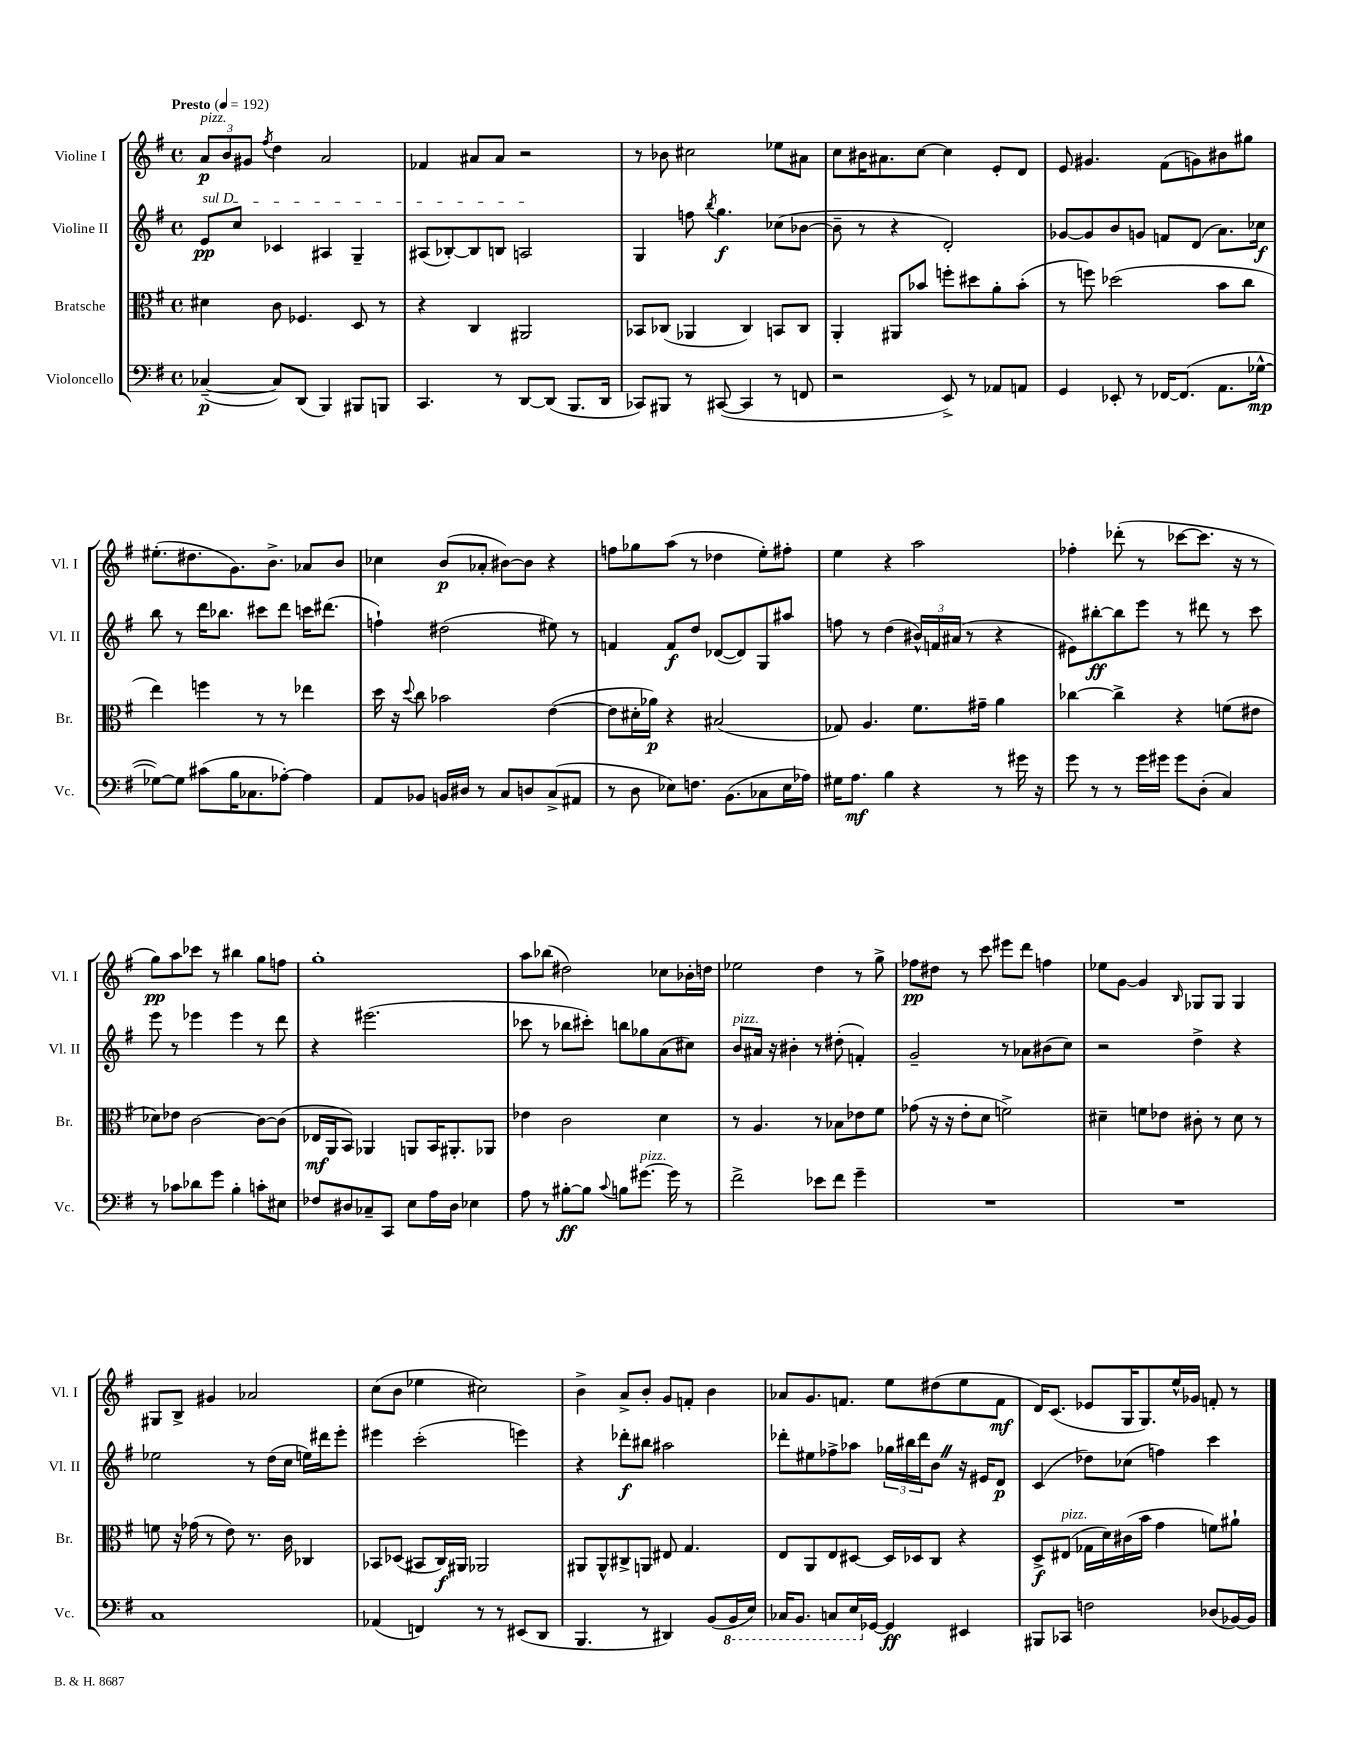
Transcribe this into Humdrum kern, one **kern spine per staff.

**kern	**dynam	**kern	**dynam	**kern	**dynam	**kern	**dynam
*part4	*part4	*part3	*part3	*part2	*part2	*part1	*part1
*staff4	*staff4	*staff3	*staff3	*staff2	*staff2	*staff1	*staff1
*I"Violoncello	*	*I"Bratsche	*	*I"Violine II	*	*I"Violine I	*
*I'Vc.	*	*I'Br.	*	*I'Vl. II	*	*I'Vl. I	*
*clefF4	*	*clefC3	*	*clefG2	*	*clefG2	*
*k[f#]	*	*k[f#]	*	*k[f#]	*	*k[f#]	*
*M4/4	*	*M4/4	*	*M4/4	*	*M4/4	*
*met(c)	*	*met(c)	*	*met(c)	*	*met(c)	*
*MM192	*	*MM192	*	*MM192	*	*MM192	*
=1	=1	=1	=1	=1	=1	=1	=1
!	!	!	!	!	!	!LO:TX:a:B:t=Presto	!
!	!	!	!	!	!	!LO:TX:a:i:t=pizz.	!
!	!	!	!	!LO:TX:a:i:t=sul D	!	!	!
([4C-X~/	p	4d#X\	.	8e/L	pp	12a/L	p
.	.	.	.	.	.	12b/	.
.	.	.	.	8cc/J	.	.	.
.	.	.	.	.	.	12g#X/J	.
.	.	.	.	.	.	8qff#/	.
8C-/L])	.	8c\	.	4c-X/	.	4dd\	.
(8DD/J	.	4.F-X/	.	.	.	.	.
4BBB/)	.	.	.	4A#X/	.	2a/	.
8BBB#X/L	.	8D/	.	4G~/	.	.	.
8BBBn/J	.	8r	.	.	.	.	.
=2	=2	=2	=2	=2	=2	=2	=2
4.CC/	.	4r	.	(8A#X/L	.	4f-X/	.
.	.	.	.	[8B-X'/)	.	.	.
.	.	4C/	.	8B-/]	.	8a#X/L	.
8r	.	.	.	8Bn/J	.	8a#/J	.
[8DD/L	.	2AA#X/	.	2An/	.	2r	.
(8DD/J]	.	.	.	.	.	.	.
8.BBB/L	.	.	.	.	.	.	.
16DD/Jk	.	.	.	.	.	.	.
=3	=3	=3	=3	=3	=3	=3	=3
8CC-X/L)	.	8BB-X/L	.	4G/	.	8r	.
8BBB#X/J	.	(8C-X/J	.	.	.	8b-X\	.
8r	.	4AA-X/	.	8ffn\	.	2cc#X\	.
.	.	.	.	8qbb/	.	.	.
([8CC#X/	.	.	.	4.gg\	f	.	.
4CC#/]	.	4C-/)	.	.	.	.	.
8r	.	8BBn/L	.	(8cc-X\L	.	8ee-X\L	.
8FFn/	.	8C-/J	.	[8b-X\J	.	8a#X\J	.
=4	=4	=4	=4	=4	=4	=4	=4
2r	.	4AA'/	.	8b-~\]	.	8cc\L	.
.	.	.	.	8r	.	16b#X\K	.
.	.	.	.	.	.	8.a#X\	.
.	.	8AA#X/L	.	4r	.	.	.
.	.	8b-X/J	.	.	.	[8cc\J	.
8EE^/)	.	8ffn'\L	.	2d'/)	.	4cc\]	.
8r	.	8dd#X\	.	.	.	.	.
8AA-X/L	.	8a'\	.	.	.	8e'/L	.
8AAn/J	.	(8b-'\J	.	.	.	8d/J	.
=5	=5	=5	=5	=5	=5	=5	=5
4GG/	.	8r	.	[8g-X/L	.	8e/	.
.	.	8ffn\)	.	8g-/]	.	4.g#X/	.
8EE-X'/	.	(2dd-X\	.	8b/	.	.	.
8r	.	.	.	8gn/J	.	.	.
[16FF-X/KL	.	.	.	8fn/L	.	(8f#\L	.
(8.FF-/J]	.	.	.	.	.	.	.
.	.	.	.	(8d/J	.	8gn\)	.
8.AA\L	.	8b\L	.	8.a\L)	.	8b#X\	.
.	.	8cc\J	.	.	.	8gg#X\J	.
[16G-X^^\Jk	mp	.	.	16cc-X\Jk	f	.	.
!!LO:LB:g=z
=6	=6	=6	=6	=6	=6	=6	=6
8G-X\L_)	.	4ee\)	.	8bb\	.	(8.ee#X'\L	.
8G-\J]	.	.	.	8r	.	.	.
.	.	.	.	.	.	8.dd#X\	.
(8c#X\L	.	4ffn\	.	16ddd\KL	.	.	.
.	.	.	.	8.bb-X\J	.	.	.
16B\K	.	.	.	.	.	8.g\)	.
8.C-X\	.	.	.	.	.	.	.
.	.	8r	.	8ccc#X\L	.	.	.
.	.	.	.	.	.	8.b^\J	.
[8A-X'\J)	.	8r	.	8ddd\J	.	.	.
4A-\]	.	4ee-X\	.	16cccn\KL	.	8a-X/L	.
.	.	.	.	(8.ddd#X\J	.	.	.
.	.	.	.	.	.	8b/J	.
=7	=7	=7	=7	=7	=7	=7	=7
8AA/L	.	16dd\	.	4ffn`\)	.	4cc-X\	.
.	.	16r	.	.	.	.	.
.	.	8qqdd/	.	.	.	.	.
8BB-X/J	.	8cc\	.	.	.	.	.
16BBn/LL	.	2b-X\	.	(2dd#X\	.	(8b/L	p
16D#X/JJ	.	.	.	.	.	.	.
8r	.	.	.	.	.	8a-X'/J	.
8C/L	.	.	.	.	.	[8b#X\L)	.
8Dn/	.	.	.	.	.	8b#\J]	.
(8C^/	.	([4e\	.	8ee#X\)	.	4r	.
8AA#X/J	.	.	.	8r	.	.	.
=8	=8	=8	=8	=8	=8	=8	=8
8r	.	8e\L]	.	4fn/	.	8ffn\L	.
8D\	.	16d#X'\L	.	.	.	8gg-X\	.
.	.	16a-X\JJ)	p	.	.	.	.
8E-X\L)	.	4r	.	8f/L	f	(8aa\J	.
8.Fn\J	.	.	.	8dd/J	.	8r	.
.	.	(2B#X/	.	([8d-X/L	.	4dd-X\	.
(8.BB\L	.	.	.	.	.	.	.
.	.	.	.	8d-/])	.	.	.
8C-X\	.	.	.	8G/	.	8ee'\L)	.
16E-\L	.	.	.	8aa#X/J	.	8ff#X'\J	.
16A-X\JJ)	.	.	.	.	.	.	.
=9	=9	=9	=9	=9	=9	=9	=9
16G#X\KL	.	8G-X/)	.	8ffn\	.	4ee\	.
8.A\J	mf	.	.	.	.	.	.
.	.	4.A/	.	8r	.	.	.
4B\	.	.	.	(4dd\	.	4r	.
4r	.	8.f#\L	.	24b#X^^/LL)	.	2aa\	.
.	.	.	.	24fn/	.	.	.
.	.	.	.	(24a#X/JJ	.	.	.
.	.	.	.	8r	.	.	.
.	.	16g#X~\Jk	.	.	.	.	.
8r	.	4a\	.	4r	.	.	.
16g#X\	.	.	.	.	.	.	.
16r	.	.	.	.	.	.	.
=10	=10	=10	=10	=10	=10	=10	=10
8g\	.	[4cc-X\	.	8e#X\L)	.	4ff-X'\	.
8r	.	.	.	[8bb#X'\	ff	.	.
8r	.	4cc-^\]	.	8bb#\]	.	(8ddd-X'\	.
16g\LL	.	.	.	8eee\J	.	8r	.
16g#X\JJ	.	.	.	.	.	.	.
8g#\L	.	4r	.	8r	.	[8ccc-X\L	.
(8D'\J	.	.	.	8ddd#X\	.	8.ccc-\J]	.
4C/)	.	(8fn\L	.	8r	.	.	.
.	.	.	.	.	.	16r	.
.	.	8e#X\J	.	8ccc\	.	8r	.
!!LO:LB:g=z
=11	=11	=11	=11	=11	=11	=11	=11
8r	.	8d-X\L)	.	8eee\	.	8gg\L)	pp
8c-X\L	.	8e-X\J	.	8r	.	8aa\	.
8d-X\	.	[2c\	.	4eee-X\	.	8ccc-X\J	.
8g\J	.	.	.	.	.	8r	.
4B'\	.	.	.	4eee-\	.	4bb#X\	.
8cn'\L	.	8c\L_	.	8r	.	8gg\L	.
8E#X\J	.	(8c\J]	.	8ddd\	.	8ffn\J	.
=12	=12	=12	=12	=12	=12	=12	=12
8F-X/L	.	16E-X/LL	mf	4r	.	1gg'	.
.	.	16AA/J	.	.	.	.	.
8D#X/	.	8BB/J)	.	.	.	.	.
8C-X~/	.	4AA-X/	.	(2.eee#X\	.	.	.
8CC/J	.	.	.	.	.	.	.
8E\L	.	8AAn/L	.	.	.	.	.
16A\L	.	16BB/K	.	.	.	.	.
16D#\JJ	.	8.AA#X'/	.	.	.	.	.
4E-X\	.	.	.	.	.	.	.
.	.	8AA-X/J	.	.	.	.	.
=13	=13	=13	=13	=13	=13	=13	=13
8A\	.	4e-X\	.	8ccc-X\	.	8aa\L	.
8r	.	.	.	8r	.	(8bb-X\J	.
[8B#X'\L	ff	2c\	.	8bb-X\L	.	2dd#X\)	.
8B#\J]	.	.	.	8ccc#X'\J)	.	.	.
8qqc/	.	.	.	.	.	.	.
8Bn\L	.	.	.	8bbn\L	.	.	.
!LO:TX:a:i:t=pizz.	!	!	!	!	!	!	!
[8.g#X\J	.	.	.	8gg-X\	.	.	.
.	.	4d\	.	(8a\	.	8cc-X\L	.
16g#\]	.	.	.	.	.	.	.
8r	.	.	.	8cc#X\J)	.	16b-X'\L	.
.	.	.	.	.	.	16ddn\JJ	.
=14	=14	=14	=14	=14	=14	=14	=14
!	!	!	!	!LO:TX:a:i:t=pizz.	!	!	!
2f#^\	.	8r	.	8b/L	.	2ee-X\	.
.	.	4.A/	.	16a#X/Jk	.	.	.
.	.	.	.	16r	.	.	.
.	.	.	.	4b#X'\	.	.	.
8e-X\L	.	8r	.	8r	.	4dd\	.
8f#\J	.	8B-X\L	.	(8dd#X'\	.	.	.
4g~\	.	8e-X\	.	4fn'/)	.	8r	.
.	.	8f#\J	.	.	.	8gg^\	.
=15	=15	=15	=15	=15	=15	=15	=15
1r	.	(8g-X\	.	2g~/	.	8ff-X\L	pp
.	.	16r	.	.	.	8dd#X\J	.
.	.	16r	.	.	.	.	.
.	.	8e'\L	.	.	.	8r	.
.	.	8d\J	.	.	.	8ccc\	.
.	.	2fn^\)	.	8r	.	8eee#X\L	.
.	.	.	.	8a-X\L	.	8ddd\J	.
.	.	.	.	(8b#X\	.	4ffn\	.
.	.	.	.	8cc\J)	.	.	.
=16	=16	=16	=16	=16	=16	=16	=16
1r	.	4d#X~\	.	2r	.	8ee-X\L	.
.	.	.	.	.	.	[8g\J	.
.	.	8fn\L	.	.	.	4g/]	.
.	.	8e-X\J	.	.	.	.	.
.	.	.	.	.	.	16qqB/	.
.	.	8c#X'\	.	4dd^\	.	8G-X/L	.
.	.	8r	.	.	.	8G-/J	.
.	.	8d#\	.	4r	.	4G-/	.
.	.	8r	.	.	.	.	.
!!LO:LB:g=z
=17	=17	=17	=17	=17	=17	=17	=17
1C	.	8fn\	.	2ee-X\	.	8G#X/L	.
.	.	16r	.	.	.	8B^/J	.
.	.	(16g-X\	.	.	.	.	.
.	.	8r	.	.	.	4g#X/	.
.	.	8e\)	.	.	.	.	.
.	.	8.r	.	8r	.	2a-X/	.
.	.	.	.	(16dd\LL	.	.	.
.	.	16c\	.	16cc\JJ	.	.	.
.	.	4C-X/	.	16een\LL)	.	.	.
.	.	.	.	16ddd#X\J	.	.	.
.	.	.	.	8eee'\J	.	.	.
=18	=18	=18	=18	=18	=18	=18	=18
(4AA-X/	.	8BB-X/L	.	4eee#X\	.	(8cc\L	.
.	.	(8D-X/J	.	.	.	8b\J	.
4FFn/)	.	8BB#X/L	.	(2ccc'\	.	4ee-X\	.
.	.	16C/L)	f	.	.	.	.
.	.	16AA#X/JJ	.	.	.	.	.
8r	.	2AA-X/	.	.	.	2cc#X\)	.
8r	.	.	.	.	.	.	.
(8EE#X/L	.	.	.	4eeen\)	.	.	.
8DD/J	.	.	.	.	.	.	.
=19	=19	=19	=19	=19	=19	=19	=19
4.BBB/	.	8AA#X/L	.	4r	.	4b^\	.
.	.	8AA#^^/	.	.	.	.	.
.	.	8C#X^/	.	8ddd-X'\L	f	8a^/L	.
8r	.	8AAn/J	.	8bb#X\J	.	8b'/J	.
4DD#X/)	.	8E#X/	.	2aa#X\	.	8g/L	.
.	.	4.G/	.	.	.	8fn'/J	.
(8BB/L	.	.	.	.	.	4b\	.
*8ba	*	*	*	*	*	*	*
16BBB/L	.	.	.	.	.	.	.
16EE/JJ)	.	.	.	.	.	.	.
=20	=20	=20	=20	=20	=20	=20	=20
16CC-X/KL	.	8E/L	.	8ddd-X'\L	.	8a-X/L	.
8.BBB/J	.	.	.	.	.	.	.
.	.	8AA/	.	8ee#X\	.	8.g/	.
8CCn/L	.	8E/	.	8ff-X^\	.	.	.
.	.	.	.	.	.	8.fn/J	.
16EE/L	.	[8D#X/J	.	8aa-X\J	.	.	.
*X8ba	*	*	*	*	*	*	*
[16GG-X/JJ	.	.	.	.	.	.	.
4GG-/]	ff	16D#/LL]	.	24gg-X\LL	.	8ee\L	.
.	.	.	.	24bb#X\	.	.	.
.	.	16D-X/J	.	.	.	.	.
.	.	.	.	24ddd-\J	.	.	.
.	.	8C/J	.	8bZ\J	.	(8dd#X\	.
4EE#X/	.	4r	.	16r	.	8ee\	.
.	.	.	.	16e#X/KL	.	.	.
.	.	.	.	8d/J	p	8f\J	mf
=21	=21	=21	=21	=21	=21	=21	=21
8BBB#X/L	.	8D^/L	f	(4c/	.	16d/KL)	.
.	.	.	.	.	.	(8.c/J	.
!	!	!LO:TX:a:i:t=pizz.	!	!	!	!	!
8CC-X/J	.	(8E#X/J	.	.	.	.	.
2Fn\	.	16G-X\LL	.	8dd-X\L)	.	8e-X/L	.
.	.	16d\)	.	.	.	.	.
.	.	(16c#X\	.	(8cc-X\J	.	16G/K	.
.	.	16b\JJ	.	.	.	8.G/)	.
.	.	4g\	.	4ffn\)	.	.	.
.	.	.	.	.	.	16ee^^/L	.
.	.	.	.	.	.	16g-X/JJ	.
(8D-X/L	.	8fn\L)	.	4ccc\	.	8fn'/	.
[16BB-X/L)	.	8a#X`\J	.	.	.	8r	.
16BB-/JJ]	.	.	.	.	.	.	.
==	==	==	==	==	==	==	==
*-	*-	*-	*-	*-	*-	*-	*-
